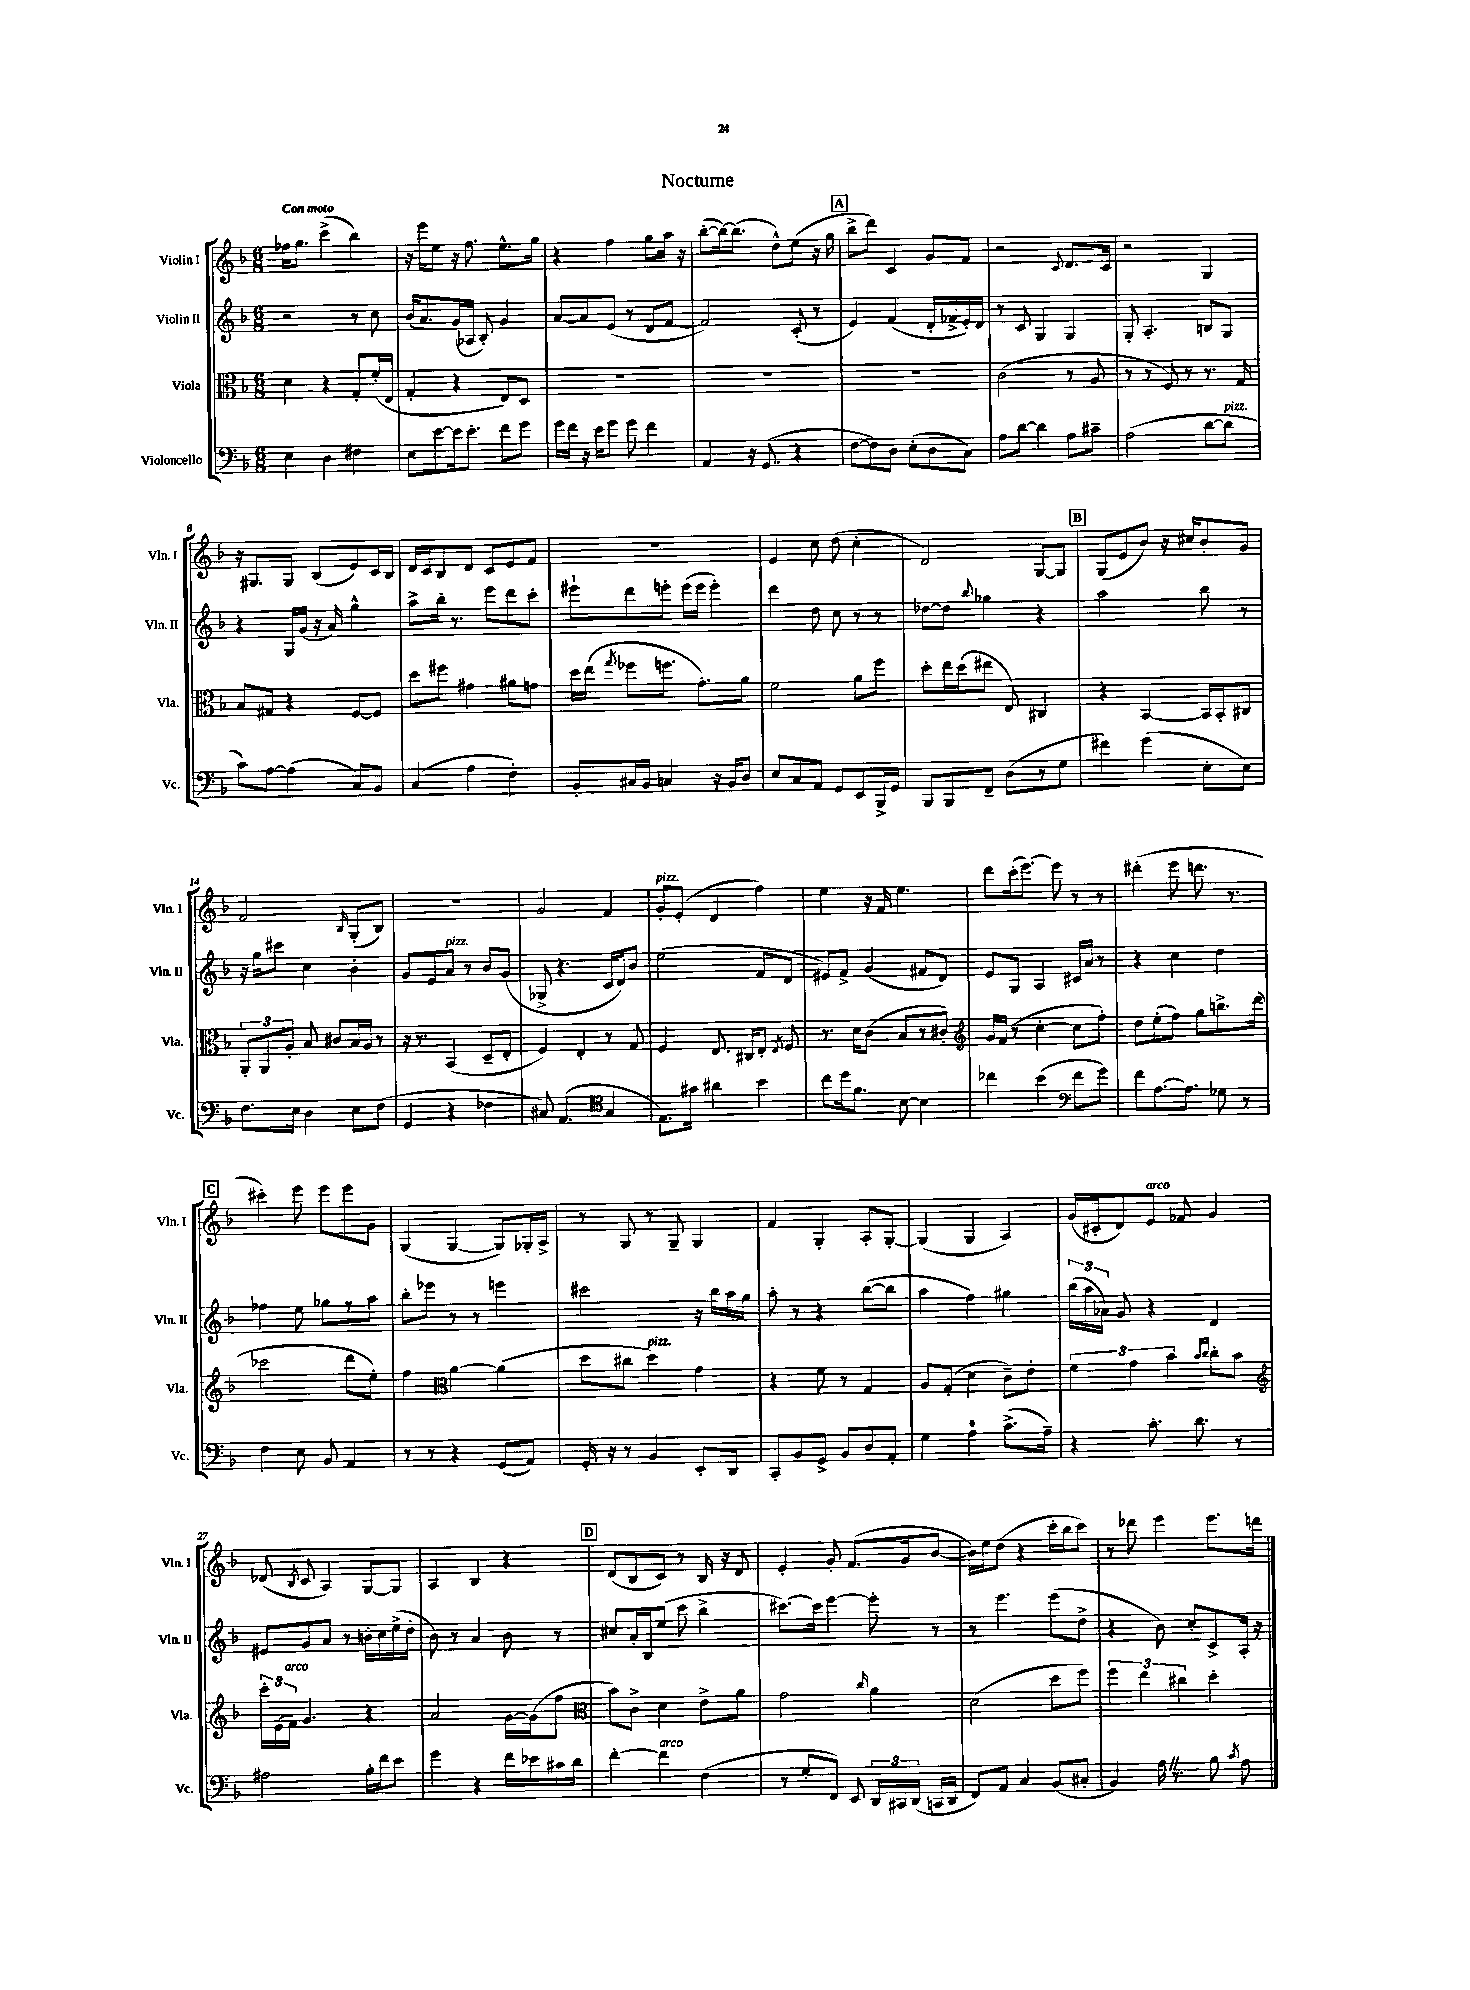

**kern	**kern	**kern	**kern
*part4	*part3	*part2	*part1
*staff4	*staff3	*staff2	*staff1
*I"Violoncello	*I"Viola	*I"Violin II	*I"Violin I
*I'Vc.	*I'Vla.	*I'Vln. II	*I'Vln. I
*clefF4	*clefC3	*clefG2	*clefG2
*k[b-]	*k[b-]	*k[b-]	*k[b-]
*M6/8	*M6/8	*M6/8	*M6/8
=1	=1	=1	=1
!	!	!	!LO:TX:a:B:t=Con moto
4E\	4d\	2r	16ff-X\KL
.	.	.	8.gg\J
4D\	4r	.	(4ccc^\
4F#X\	8G'/L	8r	4bb-\)
.	(16f'/L	8cc\	.
.	16E/JJ	.	.
=2	=2	=2	=2
8E\L	4G'/	(16b-/KL	16r
.	.	8.a/)	16eee\KL
[8e\	.	.	8ee\J
16e\k]	4r	(16g/L	16r
8.e'\J	.	16A-X/JJ	8.ff\
.	.	8B-'/)	.
8f\L	8E/L)	4g/	8.ee^^\L
8g\J	8D/J	.	.
.	.	.	16gg\Jk
=3	=3	=3	=3
16g\LL	2.r	[8a/L	4r
16f\JJ	.	.	.
16r	.	8a/]	.
16e\KL	.	.	.
8g\J	.	(8e/J	4ff\
8g\	.	8r	.
4f\	.	8d/L	8gg\L
.	.	[8f/J	16aa\Jk
.	.	.	16r
=4	=4	=4	=4
4AA/	2.r	2f/])	([8bb-'\L
.	.	.	16bb-\k_)
.	.	.	(8.bb-\J]
16r	.	.	.
(8.GG/	.	.	.
.	.	.	8dd^^\L)
4r	.	(8c'/	(8ee\J
.	.	8r	16r
.	.	.	16gg\
!!LO:REH:place=s1:t=A
=5	=5	=5	=5
[8F\L	2.r	4e/)	8bb-^\L
8F\])	.	.	8ddd\J)
8D\J	.	(4f/	4c/
(8E'\L	.	.	.
8D\	.	16d'/LL	8g/L
.	.	16f-X^/	.
8C\J)	.	16e'/)	8f/J
.	.	16d/JJ	.
=6	=6	=6	=6
8A\L	(2c\	8r	2r
[8d\J	.	8c/	.
4d\]	.	4G/	.
.	.	.	8qqc/
8A\L	8r	4G/	8.d/L
8c#X~\J	8A/	.	.
.	.	.	16c/Jk
=7	=7	=7	=7
(2A\	8r	8G'/	2r
.	8r	4.A'/	.
.	8F/)	.	.
.	8r	.	.
[8d\L	8.r	8Bn/L	4G/
!LO:TX:a:i:t=pizz.	!	!	!
8d\J]	.	8G/J	.
.	16G/	.	.
!!LO:LB:g=z
=8	=8	=8	=8
8c\L)	8B-/L	4r	16r
.	.	.	8.G#X/L
[8A\J	8G#X/J	.	.
(4A\]	4r	16G/LL	8G#/J
.	.	(16g/JJ	.
.	.	16r	(8B-/L
.	.	16a/)	.
8C/L)	[8F/L	4gg^^\	8e/)
8BB-/J	8F/J]	.	16c/L
.	.	.	16B-/JJ
=9	=9	=9	=9
(4C/	8dd\L	8aa^\L	16d/LL
.	.	.	16c/J
.	8ff#X\J	16bb-'\Jk	8B-/
.	.	8.r	.
4A\	4g#X\	.	8d/J
.	.	8eee\L	8c/L
4F'\)	8a#X\L	8ddd\	8e/
.	8gn\J	8ccc'\J	8f/J
=10	=10	=10	=10
8BB-'/L	16dd\LL	8eee#X`\L	2.r
.	(16ee\JJ	.	.
.	8qgg/	.	.
16C#X/L	8ff-X\L	8ddd\	.
16BB-/JJ	.	.	.
4Cn/	8.ffn\J	8eeen'\J	.
.	.	(16eee\LL	.
.	8.g'\L)	16eee\JJ	.
16r	.	4eee'\)	.
16BB-/KL	.	.	.
8D/J	8a\J	.	.
=11	=11	=11	=11
8E/L	2f\	4ddd\	4e/
8C/	.	.	.
8AA/J	.	8dd\	8cc\
8GG/L	.	8cc\	(8dd\
8EE/	8a\L	8r	4cc'\
16BBB-^/L	8ff\J	8r	.
16GG/JJ	.	.	.
=12	=12	=12	=12
8BBB-/L	8dd'\L	[8dd-X\L	2d/)
8BBB-/	16ee\L	8dd-\J]	.
.	(16dd\J	.	.
.	.	8qqbb-/	.
8FF~/J	8ee#X\J	4gg-X\	.
(8D\L	8E/)	.	.
8r	4C#X/	4r	[8G/L
8G\J	.	.	8G/J]
!!LO:REH:place=s1:t=B
=13	=13	=13	=13
4f#X\)	4r	2aa\	(8G/L
.	.	.	8e/
(4g\	[4BB-/	.	8b-/J)
.	.	.	16r
.	.	.	16cc#X/KL
8E'\L	16BB-/LL]	8bb-\	8b-'/
.	16BB-'/J	.	.
8E\J)	8C#X/J	8r	8g/J
!!LO:LB:g=z
=14	=14	=14	=14
8.F\L	12AA'/L	16r	2f/
.	.	16gg\KL	.
.	12AA/	.	.
.	.	8ccc#X\J	.
.	12A'/J	.	.
16E\Jk	.	.	.
4D\	8B-/	4cc\	.
.	8c#X/L	.	.
.	.	.	16qqB-/
8E\L	16B-/L	4b-'\	(8G'/L
.	16A/JJ	.	.
(8F\J	8r	.	8B-/J)
=15	=15	=15	=15
4GG/	16r	8g/L	2.r
.	8.r	.	.
.	.	8e/	.
!	!	!LO:TX:a:i:t=pizz.	!
4r	(4BB-/	8a/J	.
.	.	8r	.
4F-X\	8D~/L	8b-/L	.
.	8E'/J	(8g/J	.
=16	=16	=16	=16
8C#X/)	4F/)	8G-X^/	2g/
(4.AA/	.	4.r	.
.	4E'/	.	.
*clefC4	*	*	*
4G/	8r	16c/LL	4f/
.	.	16d/J)	.
.	8G/	8b-/J	.
=17	=17	=17	=17
!	!	!	!LO:TX:a:i:t=pizz.
8.E\L)	4F/	(2ee\	8g'/L
.	.	.	(8e'/J
16g#X\Jk	.	.	.
4a#X\	8.E/	.	4d/
.	16C#X/KL	.	.
4b-\	8E'/J	8f/L	4ff\)
.	8qE/	.	.
.	8F/	8d/J	.
=18	=18	=18	=18
8cc\L	8.r	8e#X/L)	4ee\
16dd\k	.	8f^/J	.
8.f\J	16d\KL	.	.
.	(8c\J	(4g/	16r
.	.	.	16f/
[8B-\	8B-/L	.	4.ee\
4B-\]	8r	8f#X/L	.
.	8c#X'/J)	8d/J)	.
=19	=19	=19	=19
*	*clefG2	*	*
4cc-X\	16g/LL	8e/L	8ddd\L
.	(16f/JJ	.	.
.	8r	8G/J	(16ccc'\k
.	.	.	[8.eee\J)
(4b-\	[4cc'\	4A/	.
.	.	.	8eee\]
*clefF4	*	*	*
8f\L	8cc\L]	16c#X/LL	8r
.	.	16a/JJ	.
8g\J)	8ff'\J)	8r	8r
=20	=20	=20	=20
8f\L	8dd\L	4r	(4ddd#X'\
[8.A\	(8ee'\	.	.
.	8ff\J)	4cc\	8eee\
8.A\J]	.	.	.
.	8gg\L	.	8.dddn\
8G-X\	8.bbn^\	4dd\	.
.	.	.	8.r
8r	.	.	.
.	(16ddd\Jk	.	.
!!LO:LB:g=z
!!LO:REH:place=s1:t=C
=21	=21	=21	=21
4F\	2ccc-X\	4ff-X\	4ccc#X'\)
8E\	.	8ee\	8eee\
8BB-/	.	8gg-X\L	8eee\L
4AA/	8ddd\L	8r	8eee\
.	8ee'\J)	8aa\J	8g\J
=22	=22	=22	=22
8r	4ff\	8bb-'\L	(4G/
8r	.	8eee-X\J	.
*	*clefC3	*	*
4r	[4a\	8r	[4G/
.	.	8r	.
(8GG/L	(4a\]	4eeen\	8G/L])
8AA/J)	.	.	16G-X'/L
.	.	.	16A^/JJ
=23	=23	=23	=23
16GG'/	8dd\L	2ccc#X\	8r
16r	.	.	.
8r	8cc#X\J	.	8G/
!	!LO:TX:a:i:t=pizz.	!	!
4BB-/	4dd\)	.	8r
.	.	.	8G~/
8EE'/L	4g\	16r	4G/
.	.	16bb-\LL	.
8DD/J	.	16aa\	.
.	.	16gg\JJ	.
=24	=24	=24	=24
8CC'/L	4r	8aa'\	4f/
8BB-/	.	8r	.
8GG^/J	8f\	4r	4G'/
8BB-/L	8r	.	.
8D/	4G/	([8bb-\L	8A'/L
8AA'/J	.	8bb-\J]	[8G'/J
=25	=25	=25	=25
4G\	8A/L	4aa\	(4G/]
.	(8G'/J	.	.
4A\	4d\	4ff\)	4G/
(8.c^\L	8c~\L)	4gg#X\	4A/)
.	8e'\J	.	.
16A~\Jk)	.	.	.
=26	=26	=26	=26
4r	6f\	(24bb-\LL	(16g/LL
.	.	24aa\	.
.	.	.	16c#X'/J
.	.	24a-X\JJ)	.
.	.	8g/	8d/)
.	6g\	.	.
!	!	!	!LO:TX:a:i:t=arco
8.c'\	.	4r	8e/J
.	6b-\	.	.
.	.	.	8f-X/
8.d\	.	.	.
.	16qqb-/LL	.	.
.	16qqcc/JJ	.	.
.	8cc'\L	4d/	4g/
8r	8b-\J	.	.
!!LO:LB:g=z
=27	=27	=27	=27
*	*clefG2	*	*
2A#X\	24ccc'\LL	8e#X/L	(8d-X/
.	(24e\	.	.
!	!LO:TX:a:i:t=arco	!	!
.	24f\JJ)	.	.
.	.	.	8qB-/
.	4.g/	8g/	8c/
.	.	8a/J	4A/)
.	.	8r	.
16B-'\LL	4r	16bn'\LL	[8G/L
16f\J	.	16cc\	.
8e\J	.	(16ee^\	8G/J]
.	.	16dd'\JJ	.
=28	=28	=28	=28
4g\	2a/	8b-\)	4A/
.	.	8r	.
4r	.	4a/	4B-/
16f\LL	[16g\LL	8b-\	4r
16e-X\	(16g\J]	.	.
16c#X\	8ff\J	8r	.
16d\JJ	.	.	.
!!LO:REH:place=s1:t=D
=29	=29	=29	=29
*	*clefC3	*	*
[4f'\	8b-\L)	8cc#X/L	(8d/L
.	8c^\J	16a'/L	8B-/
.	.	16B-/J	.
!LO:TX:a:i:t=arco	!	!	!
4f\]	4d\	(8ee/J	8c/J)
.	.	8ccc\	8r
(4F\	8e^\L	4bb-^\	16B-/
.	.	.	16r
.	8a\J	.	8d/
=30	=30	=30	=30
8r	2g\	[8.ccc#X\L)	4e'/
8G'/L	.	.	.
.	.	16ccc#\Jk]	.
8FF/J)	.	[4eee\	8g'/
8EE/	.	.	(8.f/L
.	16qqcc/	.	.
24DD/LL	4a\	8eee'\]	.
24CC#X/	.	.	.
.	.	.	16g/k
(24DD/JJ	.	.	.
16CCn/LL	.	8r	[8b-/J
16DD/JJ	.	.	.
=31	=31	=31	=31
8FF/L)	(2d\	8r	16b-\LL])
.	.	.	16ee\J
8AA/J	.	4.eee\	(8dd\J
4C/	.	.	4r
(8BB-/L	8dd\L	(8eee\L	16ccc'\LL
.	.	.	16bb-\J
8C#X'/J	8ff\J)	8dd^\J	8ccc\J)
=32	=32	=32	=32
4BB-/)	6ff\	4r	8r
.	.	.	8ddd-X\
.	6ee\	.	.
16AZ\	.	8b-\)	4eee\
8.r	.	.	.
.	6cc#X\	.	.
.	.	8cc'/L	.
8B-\	4dd'\	8c^/	8.eee\L
8qc/	.	.	.
8A\	.	16A'/Jk	.
.	.	16r	16dddn\Jk
==	==	==	==
*-	*-	*-	*-
